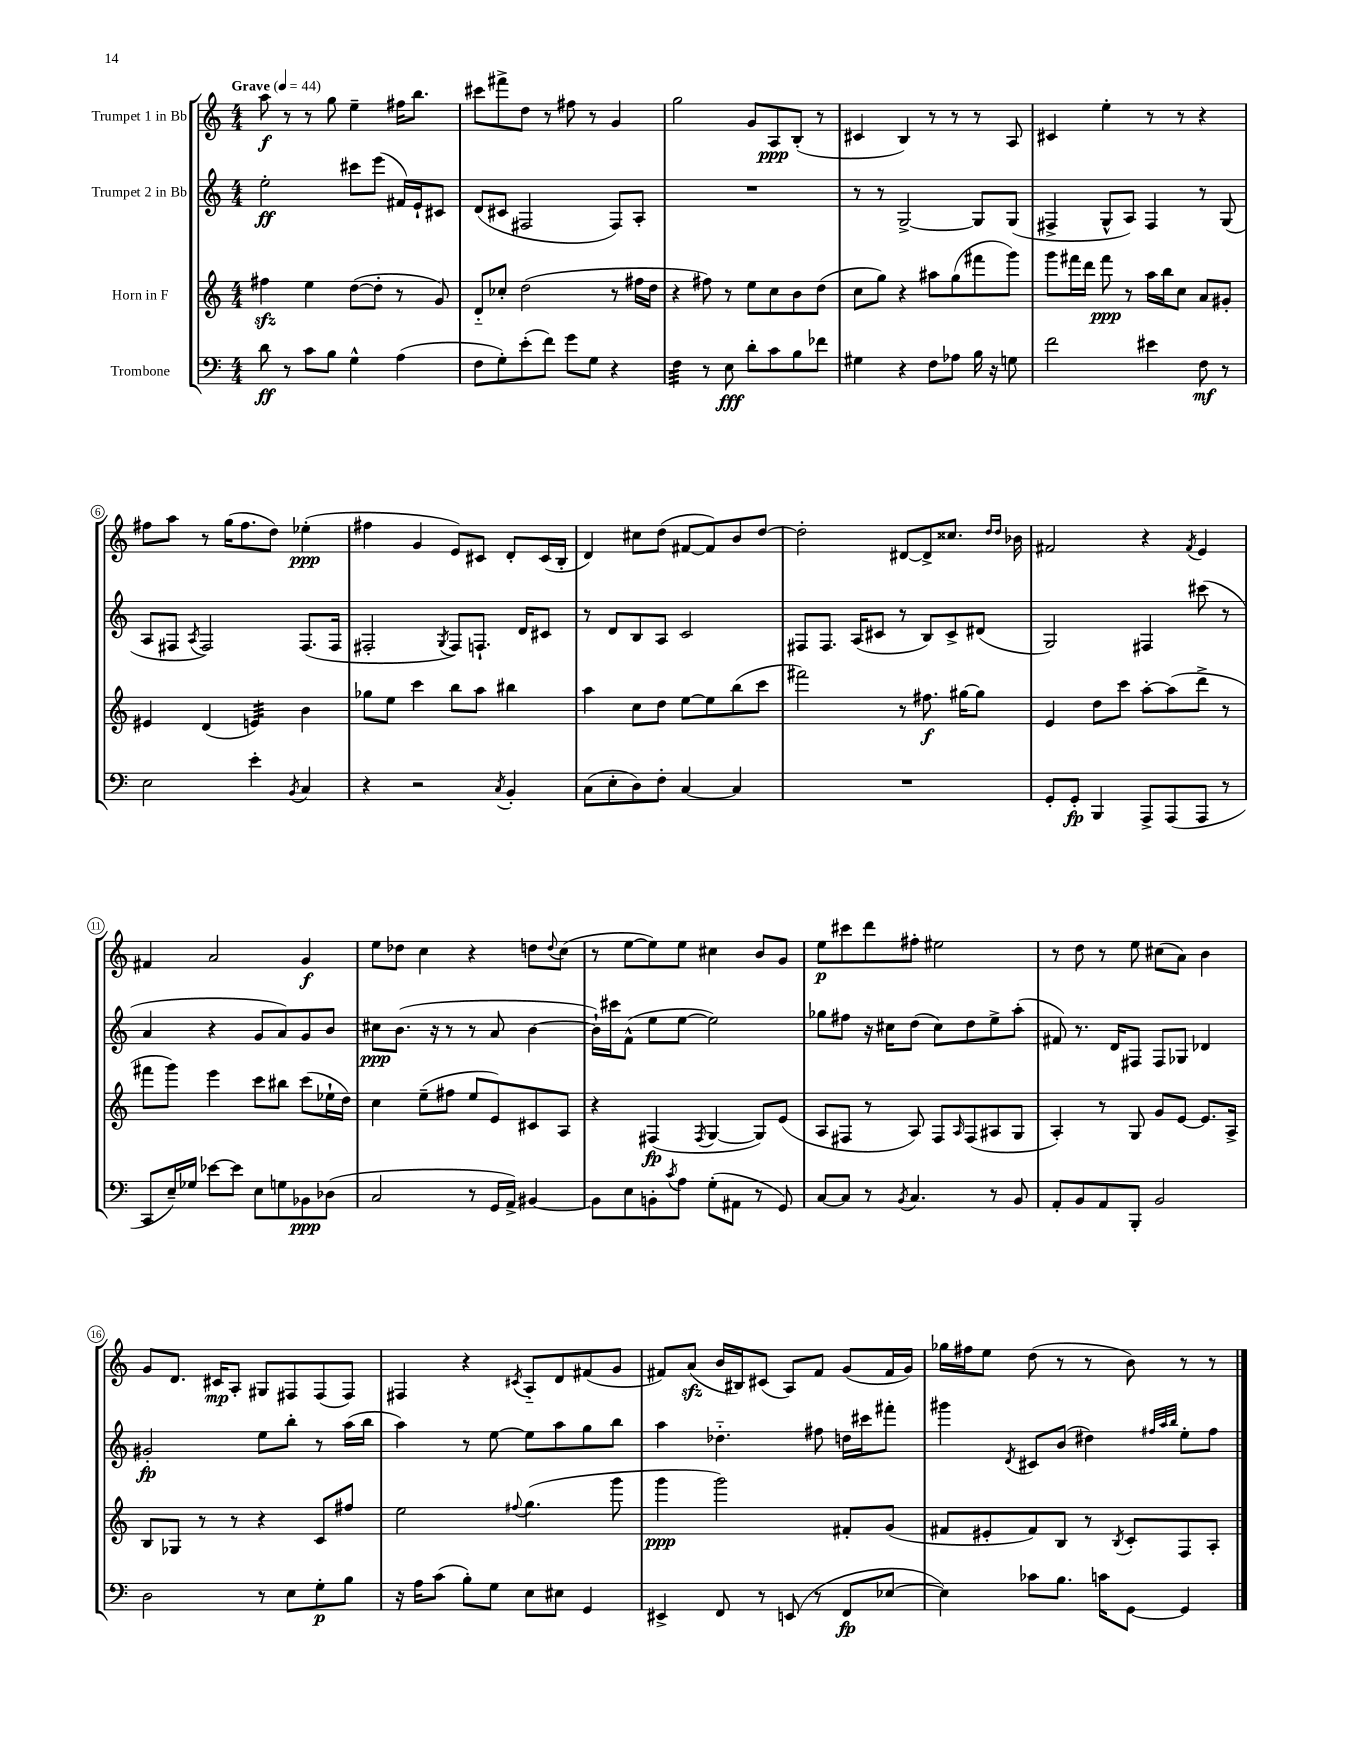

**kern	**kern	**kern	**kern
*staff4	*staff3	*staff2	*staff1
*clefF4	*clefG2	*clefG2	*clefG2
*k[]	*k[]	*k[]	*k[]
*M4/4	*M4/4	*M4/4	*M4/4
*MM44	*MM44	*MM44	*MM44
8d	4ff#	2ee'	8aa
8r	.	.	8r
8c	4ee	.	8r
8B	.	.	8gg
4G^^	([8dd	8ccc#	4ee~
.	8dd']	(8eee	.
(4A	8r	16f#)	16ff#
.	.	16e`	8.bb
.	8g)	8c#	.
=	=	=	=
8F	8d'~	(8d	8ccc#
8G')	8cc-'	8c#	8fff#^
(8e'	(2dd	2F#	8dd
8f)	.	.	8r
8g	.	.	8ff#
8G	.	.	8r
4r	8r	8F#)	4g
.	16ff#	8A'	.
.	16dd	.	.
=	=	=	=
4F	4r	1r	2gg
8r	8ff#)	.	.
8E	8r	.	.
8d'	8ee	.	8g
8c	8cc	.	8A
8B	8b	.	(8B'
8f-	(8dd	.	8r
=	=	=	=
4G#	8cc	8r	4c#
.	8gg)	8r	.
4r	4r	[2G^	4B)
8F	8aa#	.	8r
8A-	(8gg	.	8r
16B	8fff#	8G]	8r
16r	.	.	.
8G	8ggg)	(8G	8A
=	=	=	=
2f	8ggg	4F#^	4c#
.	16fff#	.	.
.	16ddd	.	.
.	8fff#	8G^^	4ee'
.	8r	8A)	.
4e#	16aa	4F#	8r
.	16bb	.	.
.	8cc	.	8r
8F	8a	8r	4r
8r	8g#'	(8G	.
=	=	=	=
2E	4e#	8A	8ff#
.	.	8F#	8aa
.	.	8qA	.
.	(4d	2F#)	8r
.	.	.	(16gg
.	.	.	8.ff#
4e'	4e)	.	.
.	.	.	8dd)
8qBB	.	.	.
4C	4b	(8.F#	(4ee-'
.	.	16F#	.
=	=	=	=
4r	8gg-	2F#'	4ff#
.	8ee	.	.
2r	4ccc	.	4g
.	.	8qG	.
.	8bb	8F#)	8e)
.	8aa	8.F`	8c#
8qC	.	.	.
4BB'	4bb#	.	8d'
.	.	16d	.
.	.	8c#	(16c#
.	.	.	16B'
=	=	=	=
(8C	4aa	8r	4d)
8E'	.	8d	.
8D)	8cc	8B	8cc#
8F'	8dd	8A	(8dd
[4C	[8ee	2c	[8f#
.	8ee]	.	8f#])
4C]	(8bb	.	8b
.	8ccc	.	[8dd
=	=	=	=
1r	2fff#)	8F#	2dd']
.	.	8.F#	.
.	.	(16A	.
.	.	8c#	.
.	8r	8r	[8d#
.	8.ff#	8B)	8d#^]
.	.	8c#^	8.cc##
.	[16gg#	.	.
.	8gg#]	(8d#	.
.	.	.	16qqdd
.	.	.	16qqdd
.	.	.	16b-
=	=	=	=
8GG'	4e	2G)	2f#
8GG'	.	.	.
4BBB	8dd	.	.
.	8ccc	.	.
8AAA^	[8aa'	4F#	4r
(8AAA	(8aa]	.	.
.	.	.	8qf#
8AAA	8ddd^	(8ccc#	4e
8r	8r	8r	.
=	=	=	=
8CC	8fff#	4a	4f#
16E~)	8ggg)	.	.
16G-	.	.	.
[8e-	4eee	4r	2a
8e-]	.	.	.
8E	8ccc	8g	.
8G	8bb#	8a)	.
8BB-	(8ccc	8g	4g
(8D-	16ee-`	8b	.
.	16dd)	.	.
=	=	=	=
2C	4cc	8cc#	8ee
.	.	(8.b	8dd-
.	(8ee~	.	4cc
.	.	16r	.
.	8ff#	8r	.
8r	8ee	8r	4r
16GG	8e)	8a	.
16AA^)	.	.	.
[4BB#	8c#	[4b	8dd
.	.	.	8qqdd
.	8A	.	(8cc
=	=	=	=
8BB#]	4r	16b`])	8r
.	.	16ccc#	.
8E	.	(8f^^	[8ee
8BB'	(4F#	8ee	8ee])
8qc	.	.	.
8A	.	[8ee	8ee
.	8qF#	.	.
(8G'	[4G	2ee])	4cc#
8AA#	.	.	.
8r	8G])	.	8b
8GG)	(8e	.	8g
=	=	=	=
[8C	8A	8gg-	8ee
8C]	8F#	8ff#	8ccc#
8r	8r	16r	8ddd
.	.	16cc#	.
8qBB	.	.	.
4.C	8A)	(8dd	8ff#'
.	8F#	8cc#)	2ee#
.	16qqA	.	.
.	(8F#	8dd	.
8r	8A#	8ee^	.
8BB	8G	(8aa'	.
=	=	=	=
8AA'	4A')	8f#)	8r
8BB	.	8.r	8dd
8AA	8r	.	8r
.	.	16d	.
8BBB'	8G	8F#	8ee
2BB	8g	8F#	(8cc#
.	[8e	8G-	8a)
.	8.e]	4d-	4b
.	16A^	.	.
=	=	=	=
2D	8B	2g#'	8g
.	8G-	.	8.d
.	8r	.	.
.	.	.	16c#
.	8r	.	8A'
8r	4r	8ee	8G#
8E	.	8bb'	8F#
8G'	8c	8r	(8F#
8B	8ff#	(16aa	8F#)
.	.	16bb	.
=	=	=	=
16r	2ee	4aa)	4F#
16A	.	.	.
(8c	.	.	.
8B')	.	8r	4r
8G	.	[8ee	.
.	8qqff#	.	8qc#
8E	(4.gg	8ee]	8A'~
8E#	.	8aa	8d
4GG	.	8gg	(8f#
.	8ggg	8bb	8g
=	=	=	=
4EE#^	4ggg	4aa	8f#)
.	.	.	(8a
8FF	2ggg)	4.dd-'~	16b
.	.	.	16B#)
8r	.	.	(8c#
(8EE	.	.	8A)
8r	.	8ff#	8f#
8FF	8f#'	16dd	(8g
.	.	16ccc#	.
[8E-	(8g	8fff#'	16f#
.	.	.	16g)
=	=	=	=
4E-])	8f#	4ggg#	16gg-
.	.	.	16ff#
.	8e#'	.	8ee
.	.	8qd	.
8c-	8f#)	8c#	(8dd
8.B	8B	(8b	8r
.	8r	4dd#)	8r
16c	.	.	.
.	8qB	.	.
[8GG	8c'	.	8b)
.	.	32qqff#	.
.	.	32qqaa	.
.	.	32qqbb	.
4GG]	8F	8ee'	8r
.	8A'	8ff#	8r
==	==	==	==
*-	*-	*-	*-
